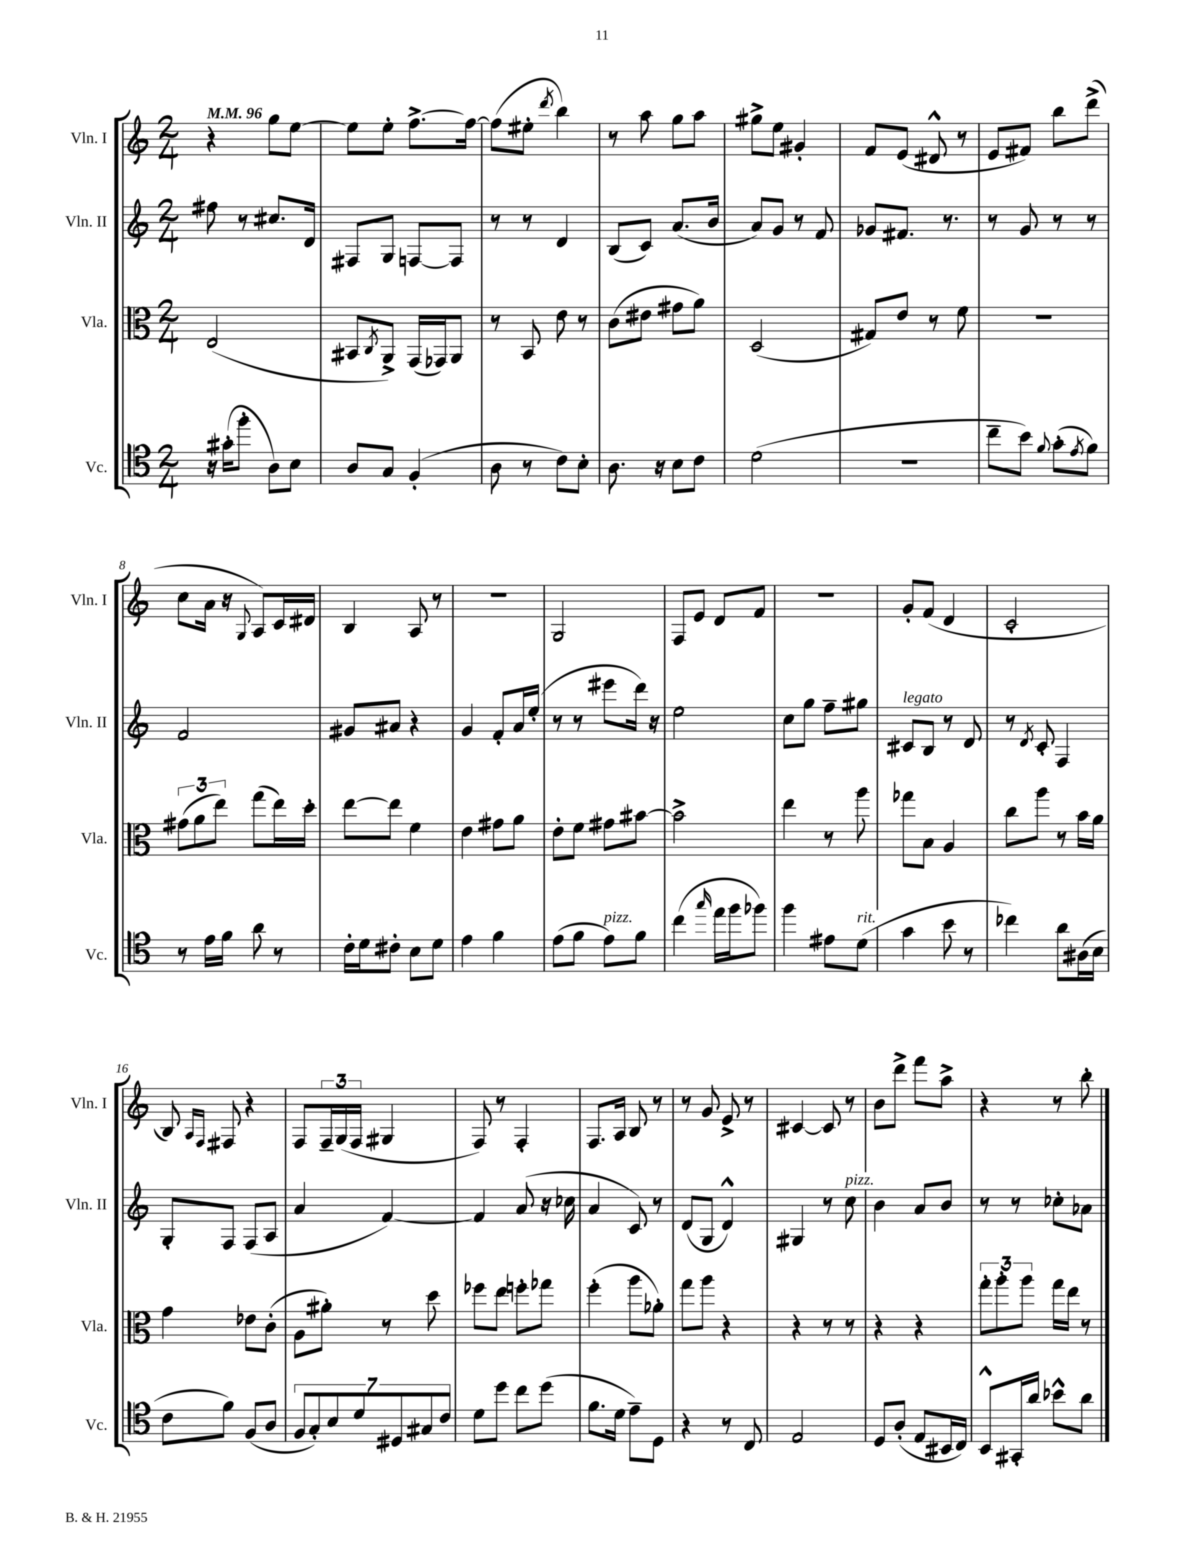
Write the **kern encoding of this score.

**kern	**kern	**kern	**kern
*staff4	*staff3	*staff2	*staff1
*clefC4	*clefC3	*clefG2	*clefG2
*k[]	*k[]	*k[]	*k[]
*M2/4	*M2/4	*M2/4	*M2/4
*MM96	*MM96	*MM96	*MM96
16r	(2E	8ff#	4r
(16g#'	.	.	.
8ff'	.	8r	.
8A)	.	8.cc#	8gg
8B	.	.	[8ee
.	.	16d	.
=	=	=	=
8A	8BB#	8F#	8ee]
.	8qC	.	.
8G	8AA^)	8G	8ee'
(4F'	(16GG	[8F	[8.ff^
.	16GG-)	.	.
.	8AA	8F]	.
.	.	.	16ff_
=	=	=	=
8A	8r	8r	(8ff]
8r	8BB	8r	8ee#'
.	.	.	8qddd
8c)	8e	4d	4bb)
8B'	8r	.	.
=	=	=	=
8.A	(8c	(8B	8r
.	8e#	8c)	8aa
16r	.	.	.
8B	8g#	(8.a	8gg
8c	8a)	.	8aa
.	.	16b	.
=	=	=	=
(2d	(2D	8a)	8gg#^
.	.	8g	8ee
.	.	8r	4g#'
.	.	8f	.
=	=	=	=
2r	8G#)	8g-	8f
.	8e	8.f#	(8e
.	8r	.	8d#^^
.	.	8.r	.
.	8f	.	8r
=	=	=	=
8cc~	2r	8r	8e
8b)	.	8g	8f#)
8qqf	.	.	.
(8g'	.	8r	8bb
8qe	.	.	.
8f)	.	8r	(8ddd^
=	=	=	=
8r	(12g#	2f	8cc
.	12a	.	.
16e	.	.	16a
.	12ee)	.	.
16f	.	.	16r
.	.	.	8qqG
8a	(8gg	.	8A)
8r	16ee)	.	16c
.	16dd'	.	16d#
=	=	=	=
16c'	[8ee	8g#	4B
16d	.	.	.
8c#'	8ee]	8a#	.
8B	4f	4r	8A
8d	.	.	8r
=	=	=	=
4e	4e	4g	2r
4f	8g#	8f'	.
.	8a	16a	.
.	.	(16ee'	.
=	=	=	=
(8e	8e'	8r	2G
8f	8f	8r	.
8e)	8g#	8eee#	.
8f	[8b#	16ddd)	.
.	.	16r	.
=	=	=	=
(4cc	2b#^]	2ee	8F
.	.	.	8e
16qqgg	.	.	.
16ee	.	.	8d
16ff	.	.	.
8ff-)	.	.	8f
=	=	=	=
4ff	4ee	8cc	2r
.	.	8gg	.
8e#	8r	8ff~	.
(8d	8aa	8gg#	.
=	=	=	=
4g	8gg-	8c#	8g'
.	8B	8B	(8f
8b	4A	8r	4d
8r	.	8d	.
=	=	=	=
4cc-)	8cc	8r	2c'
.	.	8qd	.
.	8aa	8c'	.
8a	8r	4F	.
(16A#	16b	.	.
16B	16a	.	.
=	=	=	=
8c	4g	8G'	8B)
.	.	.	16qqA
.	.	.	16qqF
8f)	.	8F	8F#
(8F	8e-	(8F	4r
8A	(8c'	8A	.
=	=	=	=
14F	8A	4a	8F
14G')	.	.	.
.	8a#')	.	24F~
14B	.	.	.
.	.	.	(24G
.	.	.	24F
14d	.	.	.
.	8r	[4f)	4G#
14D#	.	.	.
14G#	.	.	.
.	8dd	.	.
14c	.	.	.
=	=	=	=
8d	8ff-	4f]	8F)
8dd	8ee	.	8r
8cc	8ff'	(8a	4F'
(8dd	8gg-	16r	.
.	.	16cc-	.
=	=	=	=
8.f	(4ff'	4a	8.F
16d	.	.	16A
8e~)	8aa	8c)	8B
8D	8a-')	8r	8r
=	=	=	=
4r	8gg	(8d	8r
.	8aa	8G	8g
8r	4r	4d^^)	8e^
8C	.	.	8r
=	=	=	=
2E	4r	4G#	[4c#
.	8r	8r	8c#]
.	8r	8cc	8r
=	=	=	=
8D	4r	4b	8b
(8A'	.	.	8ddd^
8E	4r	8a	8fff
16BB#	.	8b	8aa^
16C)	.	.	.
=	=	=	=
8BB^^	12gg'	8r	4r
.	12aa'	.	.
16GG#'	.	8r	.
.	12aa	.	.
16a	.	.	.
8b-^^	16gg	8cc-'	8r
.	16ee	.	.
8a	8r	8a-	8bb'
==	==	==	==
*-	*-	*-	*-
